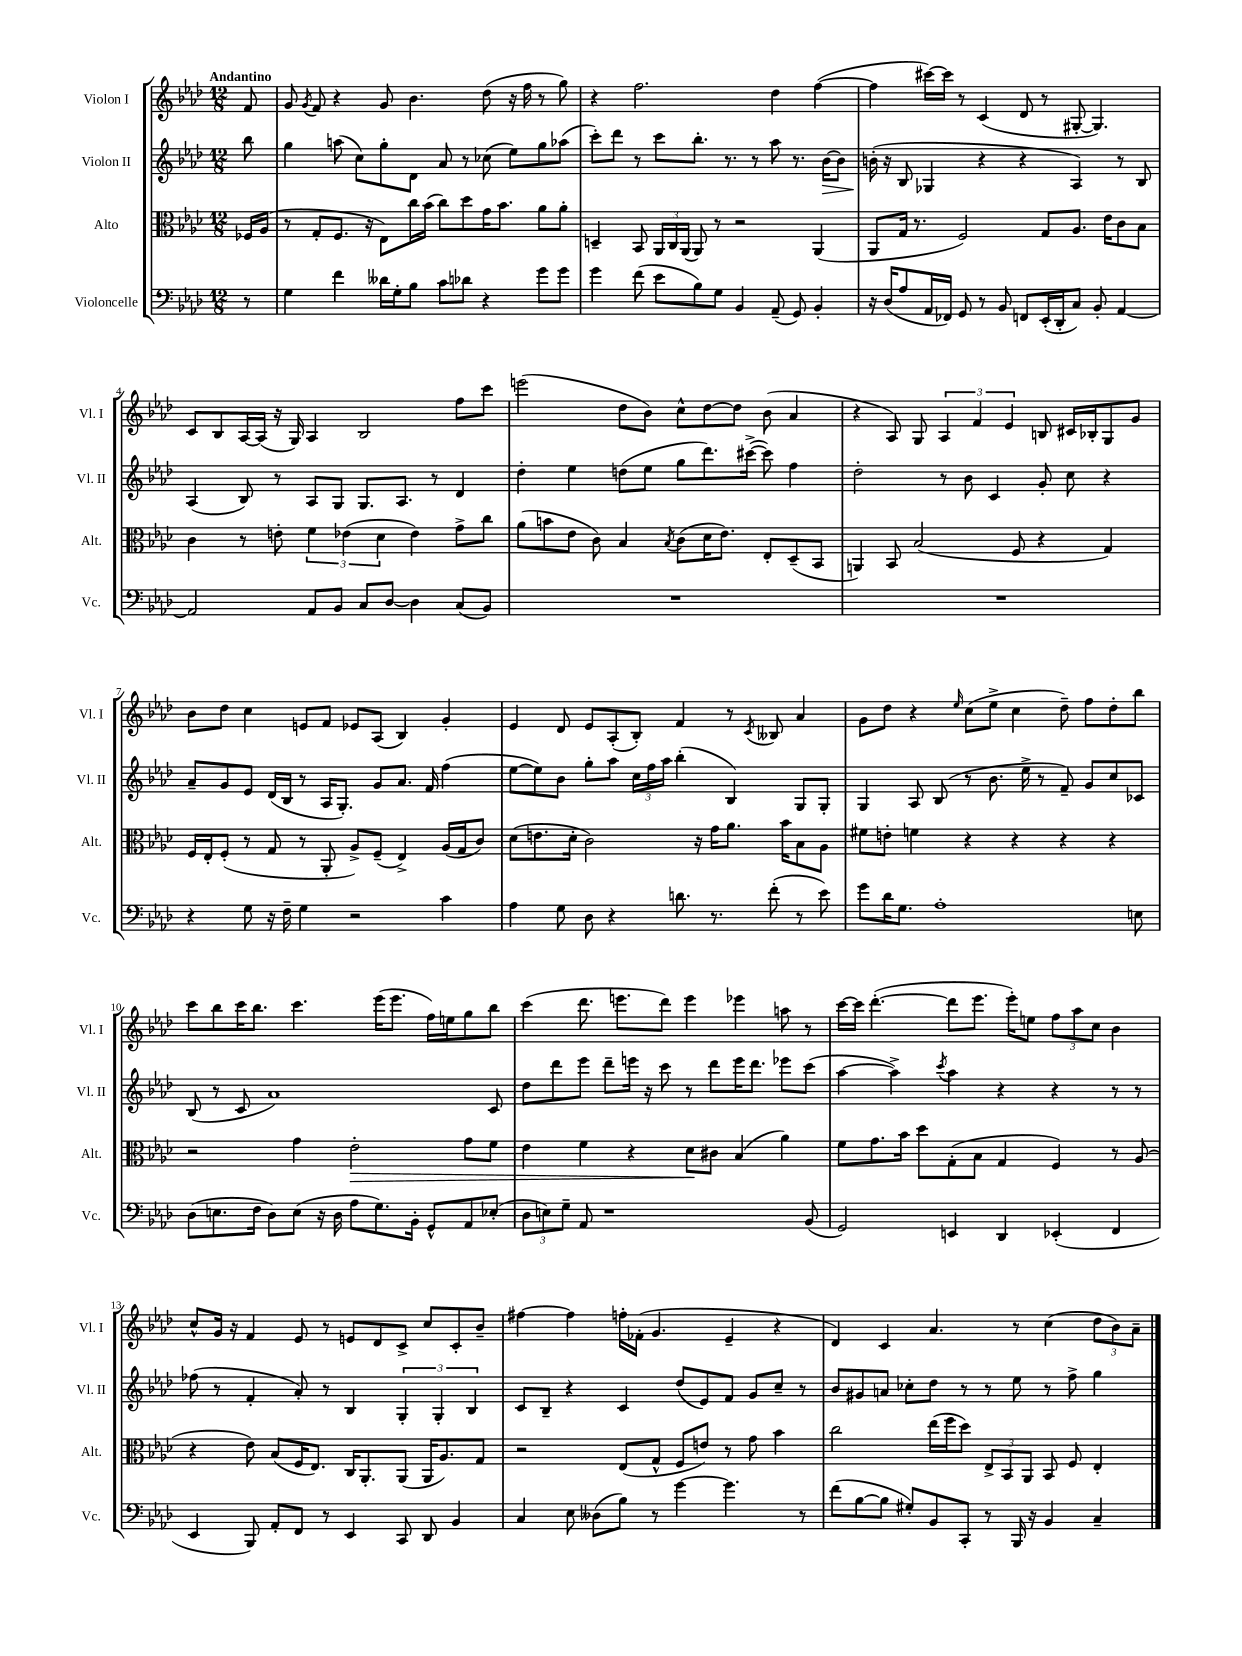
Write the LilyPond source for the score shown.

<<
\new StaffGroup <<
\new Staff = "s0" \with { instrumentName = "Violon I" shortInstrumentName = "Vl. I" } {
    \clef treble \key aes \major \numericTimeSignature \time 12/8 \partial 8 \tempo "Andantino"
    \autoBeamOff f'8 |
    g'8 \acciaccatura { g'8 } f'8 r4 g'8 bes'4. des''8( r16 f''16 r8 g''8) |
    r4 f''2. des''4 f''4~( |
    f''4 cis'''16[~) cis'''16] r8 c'4( des'8 r8 gis8~-. gis4.) |
    c'8[ bes8 aes16~ aes16]( r16 g16) aes4 bes2 f''8[ c'''8] |
    e'''2( des''8[ bes'8]) c''8[-^ des''8~ des''8] bes'8( aes'4 |
    r4 aes8) g8 \tuplet 3/2 { aes4 f'4 ees'4 } b8 cis'16[ bes16-. g8 g'8] |
    bes'8[ des''8] c''4 e'8[ f'8] ees'8[ aes8]( bes4) g'4-. |
    ees'4 des'8 ees'8[ aes8-.( bes8]-.) f'4 r8 \acciaccatura { c'8 } beses8 aes'4 |
    g'8[ des''8] r4 \grace { ees''16 } c''8[( ees''8]-> c''4 des''8--) f''8[ des''8-. bes''8] |
    c'''8[ bes''8 c'''16 bes''8.] c'''4. ees'''16[( ees'''8.] f''16[) e''16 g''8 bes''8] |
    c'''4( des'''8. e'''8.[ des'''8]) e'''4 ees'''4 a''8 r8 |
    c'''16[~ c'''16] des'''4.~-.( des'''8[ ees'''8.] ees'''16[-.) e''8] \tuplet 3/2 { f''8[ aes''8 c''8] } bes'4 |
    c''8[-^ g'16] r16 f'4 ees'8 r8 e'8[ des'8 c'8]-> c''8[ c'8-. bes'8]-- |
    fis''4~ fis''4 f''16[-. fes'16]-.( g'4. ees'4-- r4 |
    des'4) c'4 aes'4. r8 c''4( \tuplet 3/2 { des''8[ bes'8) aes'8]-- } \bar "|." |
}
\new Staff = "s1" \with { instrumentName = "Violon II" shortInstrumentName = "Vl. II" } {
    \clef treble \key aes \major \numericTimeSignature \time 12/8 \partial 8
    \autoBeamOff bes''8 |
    g''4 a''8( c''8[) g''8-. des'8] aes'8 r8 ces''8( ees''8[) g''8 aes''8]( |
    c'''8[-.) des'''8] r8 c'''8[ bes''8.]-. r8. r8 aes''8 r8. bes'16[~\> bes'8] |
    b'16-.\!( r16 bes8 ges4 r4 r4 aes4) r8 bes8 |
    aes4( bes8) r8 aes8[ g8] g8.[ aes8.] r8 des'4 |
    des''4-. ees''4 d''8[( ees''8] g''8[ des'''8.) cis'''16]~->( cis'''8) f''4 |
    des''2-. r8 bes'8 c'4 g'8-. c''8 r4 |
    aes'8[-- g'8 ees'8] des'16[( bes16] r8 aes16[ g8.]-.) g'8[ aes'8.] f'16 f''4( |
    ees''8[~ ees''8) bes'8] g''8[-. aes''8] \tuplet 3/2 { c''16[ f''16 aes''16] } bes''4-.( bes4) g8[ g8]-. |
    g4 aes8 bes8( r8 bes'8. ees''16-> r8 f'8--) g'8[ c''8 ces'8] |
    bes8( r8 c'8 aes'1) c'8 |
    des''8[ des'''8 ees'''8] des'''8[-- e'''16] r16 c'''8 r8 des'''8[ e'''16 des'''8.] ees'''8[ c'''8]( |
    aes''4~ aes''4->) \acciaccatura { c'''8 } aes''4 r4 r4 r8 r8 |
    fes''8( r8 f'4-. aes'8-.) r8 bes4 \tuplet 3/2 { g4-. g4-. bes4 } |
    c'8[ bes8]-- r4 c'4 des''8[( ees'8) f'8] g'8[ c''8]-- r8 |
    bes'8[ gis'8 a'8] ces''8[-. des''8] r8 r8 ees''8 r8 f''8-> g''4 \bar "|." |
}
\new Staff = "s2" \with { instrumentName = "Alto" shortInstrumentName = "Alt." } {
    \clef alto \key aes \major \numericTimeSignature \time 12/8 \partial 8
    \autoBeamOff fes16[ aes16]( |
    r8 g8[-. f8.] r16 ees8[) c''16 bes'16]( c''8[) des''8 g'16 bes'8.] aes'8[ aes'8]-. |
    d4-- bes,8 \tuplet 3/2 { aes,16[ c16 aes,16]( } aes,8) r8 r2 aes,4( |
    aes,8[ g16] r8. f2) g8[ aes8.] ees'16[ c'8 bes8] |
    c'4 r8 e'8-. \tuplet 3/2 { f'4 ees'4( des'4 } ees'4) g'8[-> c''8] |
    aes'8[( b'8 ees'8] c'8) bes4 \acciaccatura { bes8 } c'8[( des'16 ees'8.]) ees8[-. des8--( bes,8] |
    a,4) bes,8 bes2( f8 r4 g4) |
    f16[ ees16-. f8]-.( r8 g8 r8 aes,8-. aes8[->) f8]--( ees4->) aes16[( g16 c'8]) |
    des'8[( e'8. des'16]-. c'2) r16 g'16[ aes'8.] bes'16[ bes8 aes8] |
    fis'8[ e'8]-. f'4 r4 r4 r4 r4 |
    r2 g'4 ees'2-.\> g'8[ f'8] |
    ees'4 f'4 r4 des'8[\! cis'8] bes4( aes'4) |
    f'8[ g'8. bes'16] des''8[ g8-.( bes8] g4 f4) r8 aes8( |
    r4 ees'8) bes8[( f16 ees8.]) c16[ aes,8.-. aes,8]( aes,16[ aes8.) g8] |
    r2 ees8[( g8]-^ f8[ e'8]) r8 g'8 bes'4 |
    c''2 ees''16[( f''16 des''8]) \tuplet 3/2 { ees8[-> bes,8 aes,8] } bes,8 f8 ees4-. \bar "|." |
}
\new Staff = "s3" \with { instrumentName = "Violoncelle" shortInstrumentName = "Vc." } {
    \clef bass \key aes \major \numericTimeSignature \time 12/8 \partial 8
    \autoBeamOff r8 |
    g4 f'4 deses'16[ g16-. bes8] c'8[ des'8] r4 g'8[ g'8] |
    g'4 f'8( ees'8[ bes8) g8] bes,4 aes,8--( g,8) bes,4-. |
    r16 des16[( aes8 aes,16 fes,16]) g,8 r8 bes,8 f,8[ ees,16-.( des,16-. c8]) bes,8-. aes,4~ |
    aes,2 aes,8[ bes,8] c8[ des8]~ des4 c8[( bes,8]) |
    R1. |
    R1. |
    r4 g8 r16 f16-- g4 r2 c'4 |
    aes4 g8 des8 r4 d'8. r8. f'8-.( r8 ees'8) |
    g'8[ des'16 g8.] aes1-. e8 |
    des8[( e8. f16] des8[) e8]( r16 des16 aes8[ g8.) bes,16]-. g,8[-^ aes,8 ees8]-.( |
    \tuplet 3/2 { des8[ e8) g8]-- } aes,8 r1 bes,8( |
    g,2) e,4 des,4 ees,4-.( f,4 |
    ees,4 bes,,8) aes,8[-. f,8] r8 ees,4 c,8 des,8 bes,4 |
    c4 ees8 deses8[( bes8]) r8 g'4~ g'4. r8 |
    f'8[( bes8~ bes8] gis8[-.) bes,8 c,8]-. r8 bes,,16 r16 bes,4 c4-- \bar "|." |
}
>>
>>
